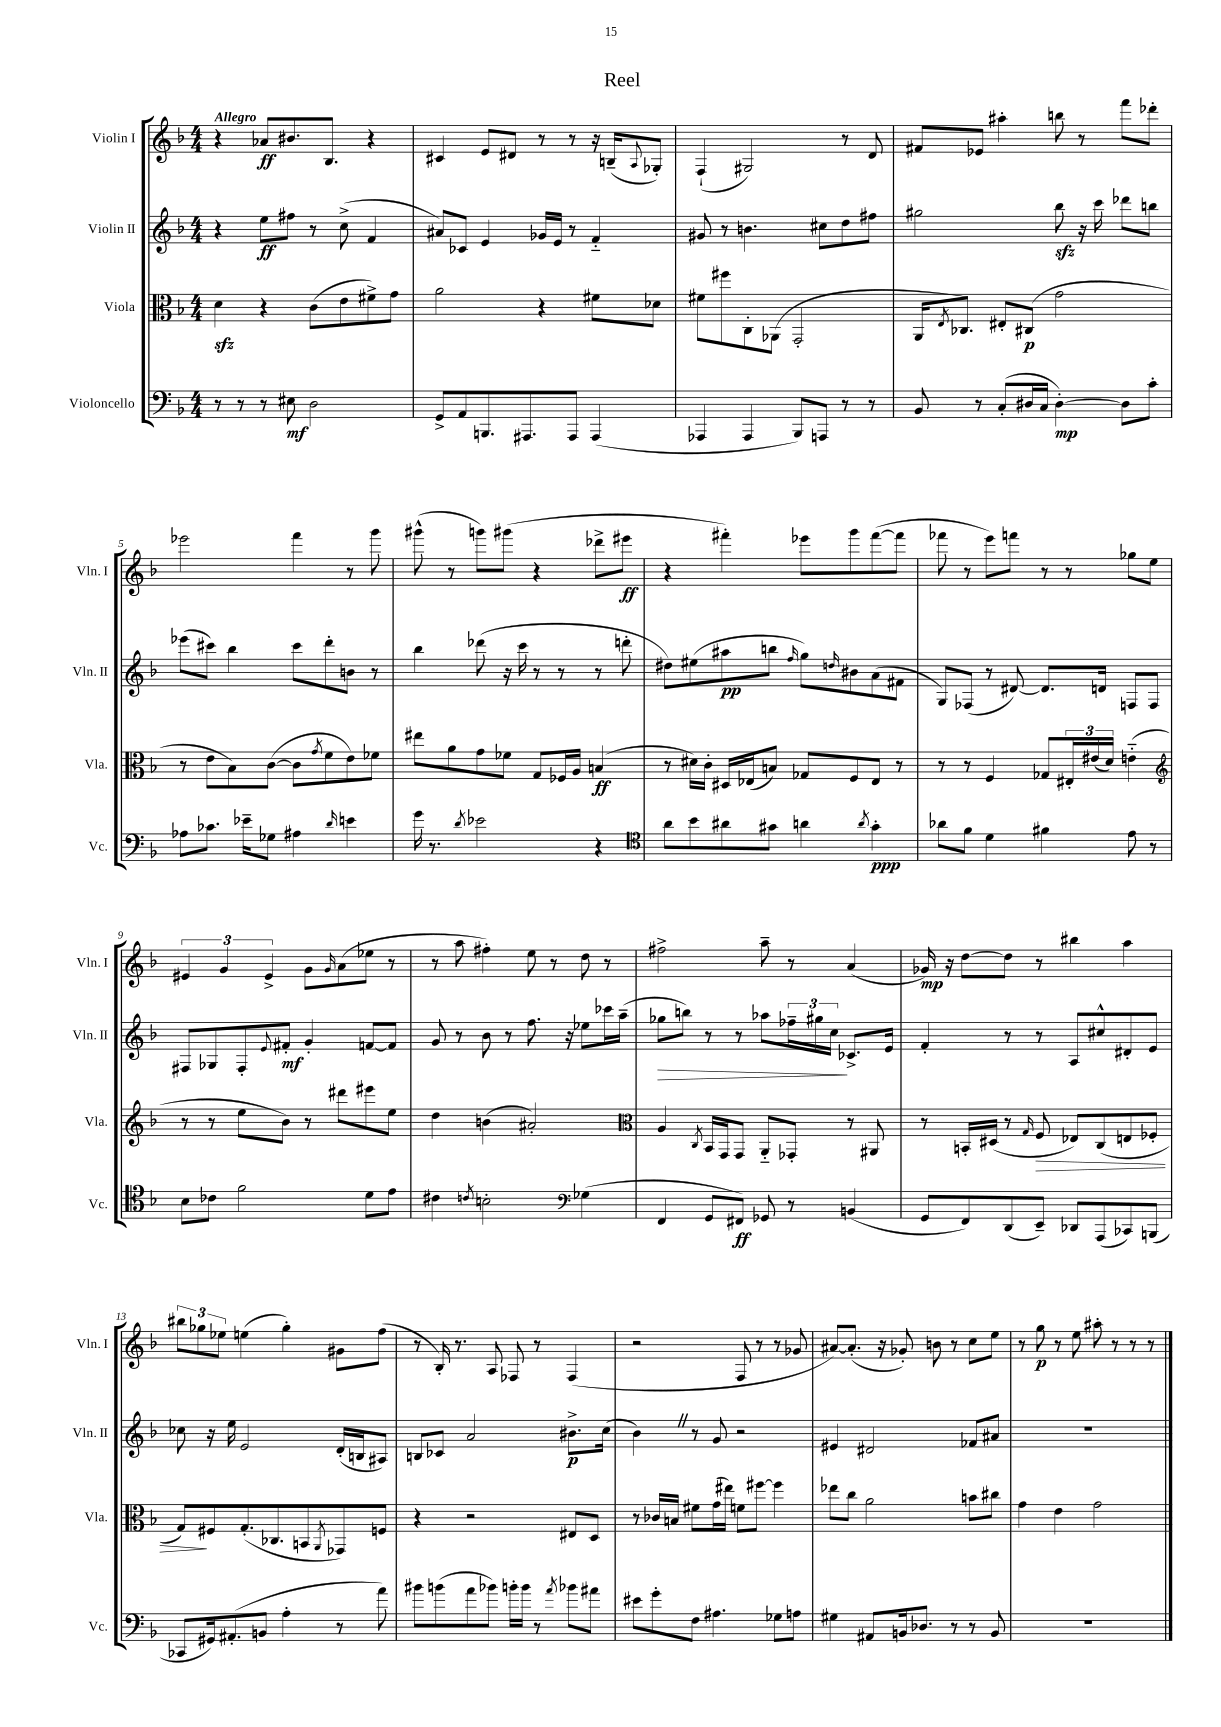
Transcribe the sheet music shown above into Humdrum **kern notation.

**kern	**kern	**kern	**kern
*staff4	*staff3	*staff2	*staff1
*clefF4	*clefC3	*clefG2	*clefG2
*k[b-]	*k[b-]	*k[b-]	*k[b-]
*M4/4	*M4/4	*M4/4	*M4/4
8r	4d	4r	4r
8r	.	.	.
8r	4r	8ee	8a-
8E#	.	8ff#	8.b#
2D	(8c	8r	.
.	.	.	8.B-
.	8e	(8cc^	.
.	8f#^)	4f	4r
.	8g	.	.
=	=	=	=
8GG^	2a	8a#)	4c#
8AA	.	8c-	.
8.BBB	.	4e	8e
.	.	.	8d#
8.AAA#	.	.	.
.	4r	16g-	8r
.	.	16e	.
8AAA#	.	8r	8r
(4AAA#	8f#	4f'~	16r
.	.	.	(16B~
.	.	.	8qqA
.	8d-	.	8G-')
=	=	=	=
4AAA-	8f#	8g#	(4F`
.	8ff#	8r	.
4AAA-	8C'	4.b	2G#)
.	(8AA-	.	.
8BBB-)	2GG'	.	.
8AAA	.	8cc#	.
8r	.	8dd	8r
8r	.	8ff#	8d
=	=	=	=
8BB-	16AA	2gg#	8f#
.	8qE	.	.
.	8.C-)	.	.
8r	.	.	8e-
(8C'	8E#'	.	4aa#'
16D#	(8C#	.	.
16C	.	.	.
[4D#')	2g	8bb-	8bb
.	.	16r	8r
.	.	16ccc	.
8D#]	.	8ddd-	8fff
8c'	.	8bb	8ddd-'
=	=	=	=
8A-	8r	(8eee-	2eee-
8.c-	8e	8ccc#)	.
.	8B-)	4bb-	.
16e-~	.	.	.
8G-	([8c	.	.
4A#	8c]	8ccc#	4fff
.	8qg	.	.
.	8f	8ddd'	.
16qqd	.	.	.
4e	8e)	8b	8r
.	8f-	8r	8ggg
=	=	=	=
16g	8ee#	4bb-	(8ggg#^^
8.r	.	.	.
.	8a	.	8r
8qd	.	.	.
2e-	8g	(8ddd-	8ggg)
.	8f-	16r	(8ggg#
.	.	16ccc	.
.	8G	8r	4r
.	16F-	8r	.
.	16A	.	.
4r	(4B	8r	8ddd-^
.	.	8ddd'	8eee#
=	=	=	=
*clefC4	*	*	*
8a	8r	8dd#)	4r
8b-	16d#)	(8ee#	.
.	16c'	.	.
8a#	16D#	8aa#	4fff#')
.	(16E-	.	.
8g#	8B)	8bb	.
.	.	16qqff	.
4a	8G-	8gg)	8eee-
.	.	16qqdd	.
.	8F	8b#	8ggg
8qa	.	.	.
4g#'	8E-	(8a	([8fff#
.	8r	8f#	8fff#]
=	=	=	=
8a-	8r	8G)	8fff-
8f	8r	(8F-	8r
4d	4F	8r	8eee)
.	.	[8d#)	8fff
4f#	8G-	8.d#]	8r
.	24E#'	.	8r
.	(24e#	.	.
.	.	16d	.
.	24d)	.	.
8e	(4e'~	8F	8gg-
8r	.	8F	8ee
=	=	=	=
*	*clefG2	*	*
8B-	8r	8F#	6e#
8c-	8r	8G-	.
.	.	.	6g
2f	8ee	8F#'	.
.	.	.	6e#^
.	.	8qqe	.
.	8b-)	8f#'	.
.	8r	4g'	8g
.	.	.	16qqg
.	8ddd#	.	(8a
8d	8eee#	[8f	8ee-
8e	8ee	8f]	8r
=	=	=	=
4c#	4dd	8g	8r
.	.	8r	8aa
8qc	.	.	.
2B'	(4b	8b-	4ff#')
.	.	8r	.
.	2a#')	8.ff	8ee
.	.	.	8r
.	.	16r	.
*clefF4	*	*	*
(4G-	.	8ee-	8dd
.	.	16ccc-	8r
.	.	(16aa~	.
=	=	=	=
*	*clefC3	*	*
4FF	4A	8gg-	2ff#^
.	.	8bb)	.
.	8qC	.	.
8GG	16BB-	8r	.
.	16GG	.	.
8FF#)	8GG	8r	.
8GG-	8AA'~	8aa-	8aa~
8r	8GG-'	24ff-~	8r
.	.	24gg#	.
.	.	24cc	.
(4BB	8r	8.c-^	(4a
.	8AA#	.	.
.	.	16e	.
=	=	=	=
8GG	8r	4f'	16g-)
.	.	.	16r
8FF)	16BB'	.	[8dd
.	(16D#	.	.
(8DD	8r	8r	8dd]
.	16qqG	.	.
8EE~)	8F	8r	8r
8DD-	8E-)	8A	4bb#
(8AAA	(8C	8cc#^^	.
8CC-)	8E	8d#'	4aa
(8BBB	8F-'	8e	.
=	=	=	=
8CC-	8G)	8cc-	12bb#
.	.	.	12gg-
16GG#)	8F#	16r	.
.	.	.	12ee-
(8.AA#'	.	16ee	.
.	(8.G'	2e	(4ee
8BB	.	.	.
.	8.C-	.	.
4A'	.	.	4gg-')
.	8BB	.	.
.	8qAA	.	.
8r	8GG-)	(16d'	8g#
.	.	16B	.
8a)	8F	8A#)	(8ff
=	=	=	=
8b#	4r	8B	8r
(8b	.	8c-	16B-')
.	.	.	8.r
8a	2r	2a	.
8b-)	.	.	8A
16b'	.	.	8F-
16b	.	.	.
8r	.	.	8r
8qa	.	.	.
8b-	8E#	8.b#^	(4F-
8a#	8D	.	.
.	.	(16cc	.
=	=	=	=
8e#	8r	4b-)	2r
8g'	16c-	.	.
.	16B	.	.
8F	8f#	8r	.
4.A#	(16g	8g	.
.	16ee#)	.	.
.	8f	2r	8F
.	[8ff#	.	8r
8G-	4ff#]	.	8r
8A	.	.	8g-
=	=	=	=
4G#	8ee-	4e#	[8a#)
.	8cc	.	(8.a#']
8AA#	2a	2d#	.
.	.	.	16r
16BB	.	.	8g-')
8.D-	.	.	.
.	.	.	8b
8r	.	.	8r
8r	8b	8f-	8cc
8BB	8cc#	8a#	8ee
=	=	=	=
1r	4g	1r	8r
.	.	.	8gg
.	4e	.	8r
.	.	.	8ee
.	2g	.	8aa#'
.	.	.	8r
.	.	.	8r
.	.	.	8r
==	==	==	==
*-	*-	*-	*-
